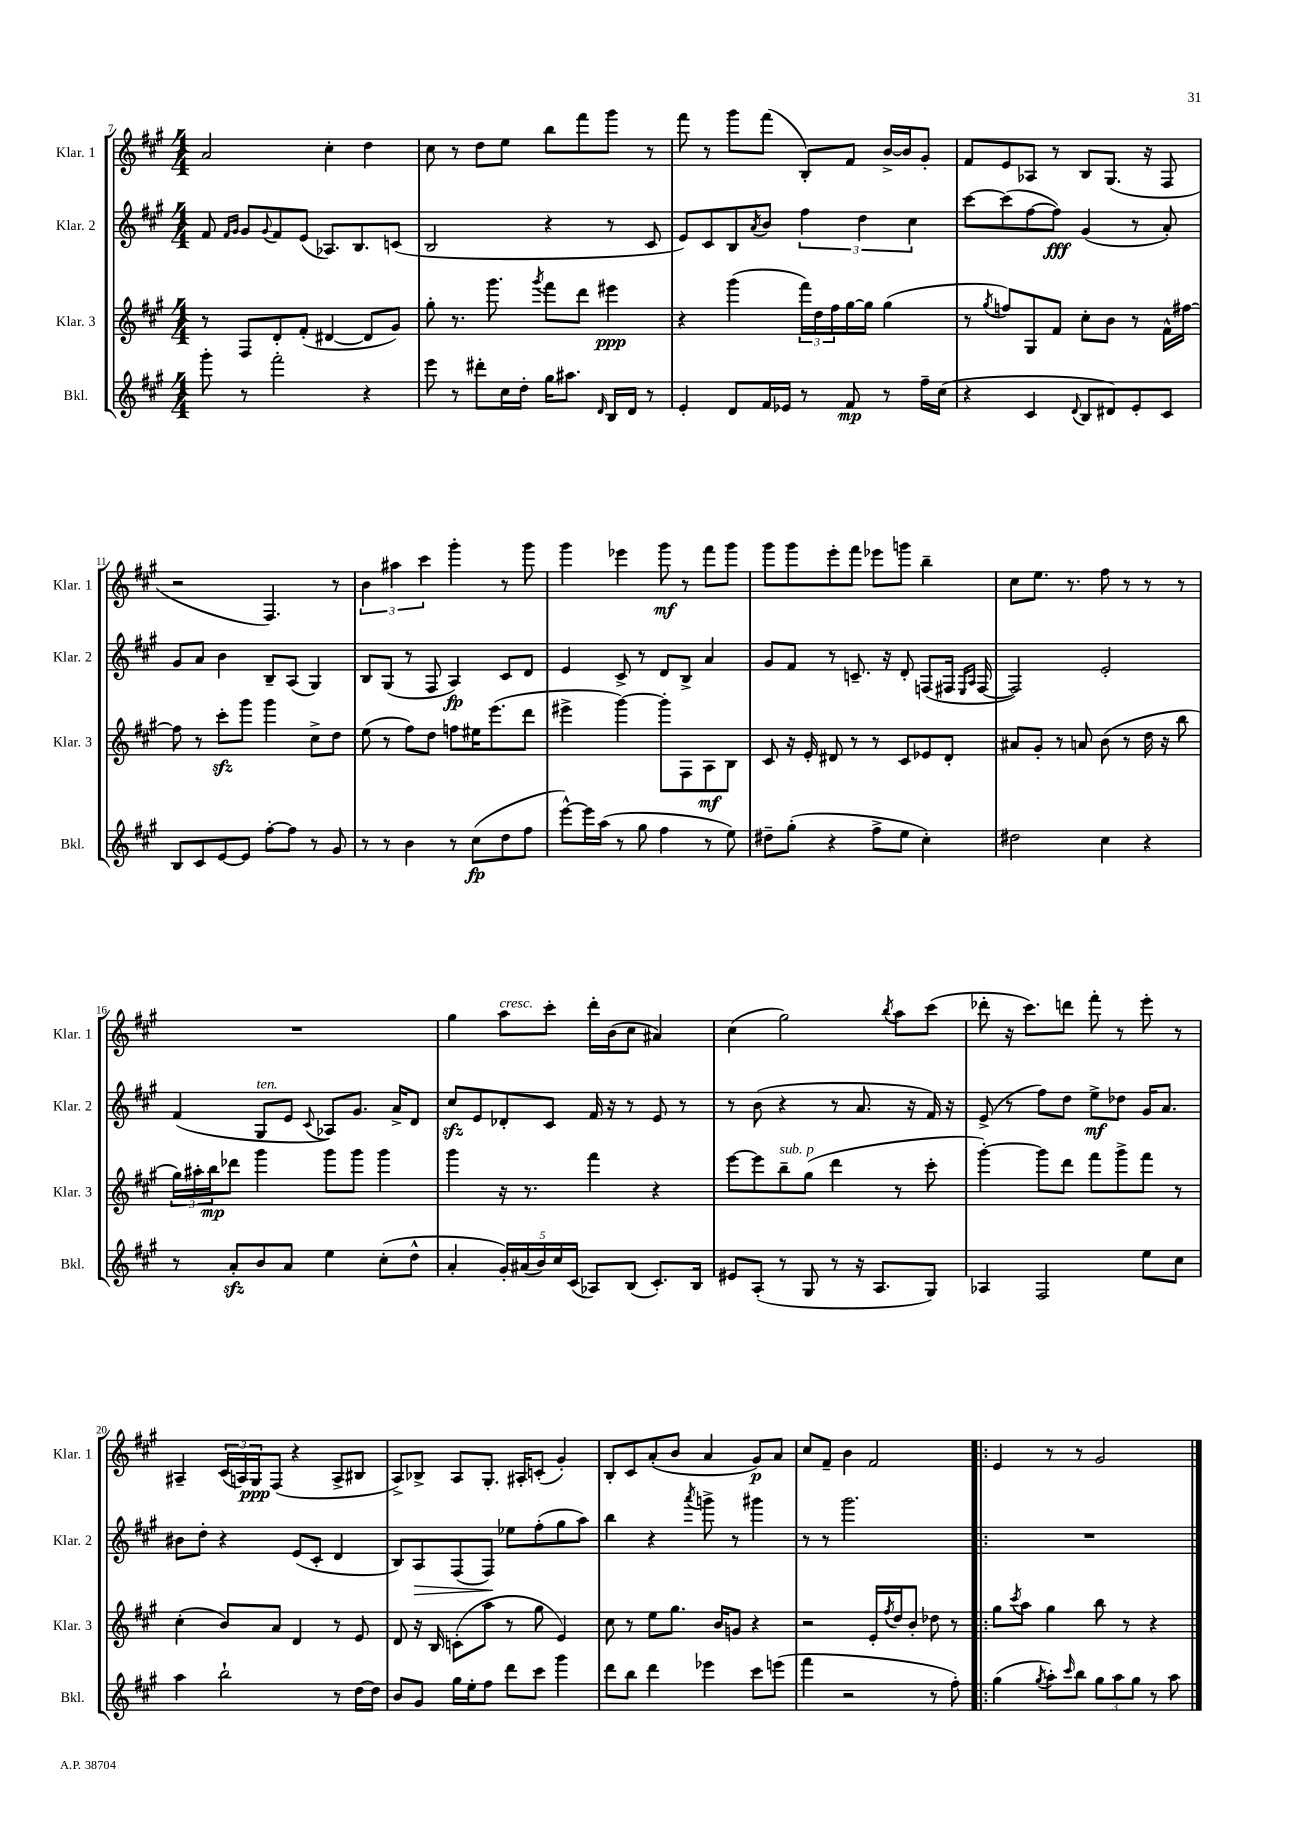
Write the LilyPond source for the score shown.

<<
\new StaffGroup <<
\new Staff = "s0" \with { instrumentName = "Klar. 1" shortInstrumentName = "Klar. 1" } {
    \clef treble \key a \major \numericTimeSignature \time 4/4
    a'2 cis''4-. d''4 |
    cis''8 r8 d''8 e''8 b''8 fis'''8 gis'''8 r8 |
    fis'''8 r8 gis'''8 fis'''8( b8-.) fis'8 b'16~-> b'16 gis'8-. |
    fis'8 e'8 aes8 r8 b8 gis8.( r16 fis8 |
    r2 fis4.) r8 |
    \tuplet 3/2 { b'4 ais''4 cis'''4 } gis'''4-. r8 gis'''8 |
    gis'''4 ees'''4 gis'''8\mf r8 fis'''8 gis'''8 |
    gis'''8 gis'''8 e'''8-. fis'''8 ees'''8 g'''8 b''4-- |
    cis''8 e''8. r8. fis''8 r8 r8 r8 |
    R1 |
    gis''4 a''8^\markup { \italic "cresc." } cis'''8-. d'''16-. b'16( cis''8 ais'4) |
    cis''4( gis''2) \acciaccatura { b''8 } a''8 cis'''8( |
    des'''8-. r16 cis'''8.) d'''8 fis'''8-. r8 e'''8-. r8 |
    ais4-- \tuplet 3/2 { cis'16( a16) gis16\ppp } fis8( r4 a8-> bis8 |
    a8->) bes8-> a8 gis8.-. ais16-. c'8-.( gis'4-.) |
    b8-. cis'8 a'8-.( b'8 a'4 gis'8\p) a'8 |
    cis''8 fis'8-- b'4 fis'2 |
    \bar ".|:" e'4 r8 r8 gis'2 \bar "|." |
}
\new Staff = "s1" \with { instrumentName = "Klar. 2" shortInstrumentName = "Klar. 2" } {
    \clef treble \key a \major \numericTimeSignature \time 4/4
    fis'8 \grace { fis'16 gis'16 } gis'8 \appoggiatura { gis'8 } fis'8 e'8( aes8.) b8. c'8( |
    b2 r4 r8 cis'8 |
    e'8) cis'8 b8 \acciaccatura { a'8 } b'8 \tuplet 3/2 { fis''4 d''4 cis''4 } |
    cis'''8~ cis'''8( fis''8~ fis''8\fff) gis'4( r8 a'8-.) |
    gis'8 a'8 b'4 b8-- a8( gis4) |
    b8 gis8( r8 fis8 a4\fp) cis'8 d'8 |
    e'4 cis'8-> r8 d'8 b8-> a'4 |
    gis'8 fis'8 r8 c'8.-- r16 d'8-. f8( fis16 \grace { e16 a16 } fis16~ |
    fis2) e'2-. |
    fis'4( gis8^\markup { \italic "ten." } e'8 \appoggiatura { cis'8 } aes8) gis'8. a'16-> d'8 |
    cis''8\sfz e'8 des'8-. cis'8 fis'16 r16 r8 e'8 r8 |
    r8 b'8( r4 r8 a'8. r16 fis'16) r16 |
    e'8->( r8 fis''8) d''8 e''8->\mf des''8 gis'16 a'8. |
    bis'8 d''8-. r4 e'8( cis'8-. d'4 |
    b8) a8\> fis8( fis8\!) ees''8 fis''8-.( gis''8 a''8) |
    b''4 r4 \acciaccatura { a'''8 } g'''8-> r8 gis'''4 |
    r8 r8 gis'''2. |
    \bar ".|:" R1 \bar "|." |
}
\new Staff = "s2" \with { instrumentName = "Klar. 3" shortInstrumentName = "Klar. 3" } {
    \clef treble \key a \major \numericTimeSignature \time 4/4
    r8 fis8 d'8-. fis'8-.( dis'4~ dis'8 gis'8) |
    gis''8-. r8. gis'''8. \acciaccatura { gis'''8 } fis'''8 d'''8 eis'''4\ppp |
    r4 gis'''4( \tuplet 3/2 { fis'''16) d''16 fis''16 } gis''16~ gis''16 gis''4( |
    r8 \acciaccatura { gis''8 } f''8) gis8 fis'8 cis''8-. b'8 r8 fis'16-^ fis''16~ |
    fis''8 r8 cis'''8-.\sfz gis'''8 gis'''4 cis''8-> d''8 |
    e''8( r8 fis''8) d''8 f''8 eis''16 e'''8.( d'''8 |
    eis'''4-> gis'''4~) gis'''8-. fis8 a8\mf b8 |
    cis'8 r16 e'16-. dis'8 r8 r8 cis'8 ees'8 dis'8-. |
    ais'8 gis'8-. r8 a'8 b'8( r8 d''16 r16 b''8 |
    \tuplet 3/2 { gis''16) ais''16-. b''16\mp } des'''8 gis'''4 gis'''8 gis'''8 gis'''4 |
    gis'''4 r16 r8. fis'''4 r4 |
    e'''8~ e'''8 b''8--^\markup { \italic "sub. p" } gis''8( d'''4 r8 cis'''8-. |
    gis'''4~-.) gis'''8 d'''8 fis'''8 gis'''8-> fis'''8 r8 |
    cis''4-.( b'8) a'8 d'4 r8 e'8 |
    d'8 r16 b16 c'8-.( a''8 r8 gis''8 e'4) |
    cis''8 r8 e''8 gis''8. b'16 g'8 r4 |
    r2 e'16-. \acciaccatura { fis''8 } d''16 b'8-. des''8 r8 |
    \bar ".|:" gis''8 \acciaccatura { cis'''8 } a''8 gis''4 b''8 r8 r4 \bar "|." |
}
\new Staff = "s3" \with { instrumentName = "Bkl." shortInstrumentName = "Bkl." } {
    \clef treble \key a \major \numericTimeSignature \time 4/4
    gis'''8-. r8 fis'''2-. r4 |
    e'''8 r8 dis'''8-. cis''16 d''16-. gis''16 ais''8. \grace { d'16 } b16 d'16 r8 |
    e'4-. d'8 fis'16 ees'16 r8 fis'8\mp r8 fis''16-- cis''16( |
    r4 cis'4 \appoggiatura { d'8 } b8 dis'8) e'8-. cis'8 |
    b8 cis'8 e'8~ e'8 fis''8~-. fis''8 r8 gis'8 |
    r8 r8 b'4 r8 cis''8\fp( d''8 fis''8 |
    e'''8~-^) e'''16 a''16( r8 gis''8 fis''4 r8 e''8) |
    dis''8-- gis''8-.( r4 fis''8-> e''8 cis''4-.) |
    dis''2 cis''4 r4 |
    r8 a'8-.\sfz b'8 a'8 e''4 cis''8-.( d''8-^ |
    a'4-. \tuplet 5/4 { gis'16-.) ais'16( b'16) cis''16 cis'16( } aes8) b8( cis'8.-.) b16 |
    eis'8 a8-.( r8 gis8 r8 r16 a8. gis8) |
    aes4 fis2 e''8 cis''8 |
    a''4 b''2-! r8 d''16~ d''16 |
    b'8 gis'8 gis''16 e''16-. fis''8 d'''8 cis'''8 gis'''4 |
    d'''8 b''8 d'''4 ees'''4 cis'''8 e'''8( |
    fis'''4 r2 r8 fis''8-.) |
    \bar ".|:" gis''4( \acciaccatura { gis''8 } a''8-.) \grace { cis'''16 } b''8 \tuplet 3/2 { gis''8 a''8 gis''8 } r8 a''8 \bar "|." |
}
>>
>>
\layout { \context { \Score currentBarNumber = #7 } }
